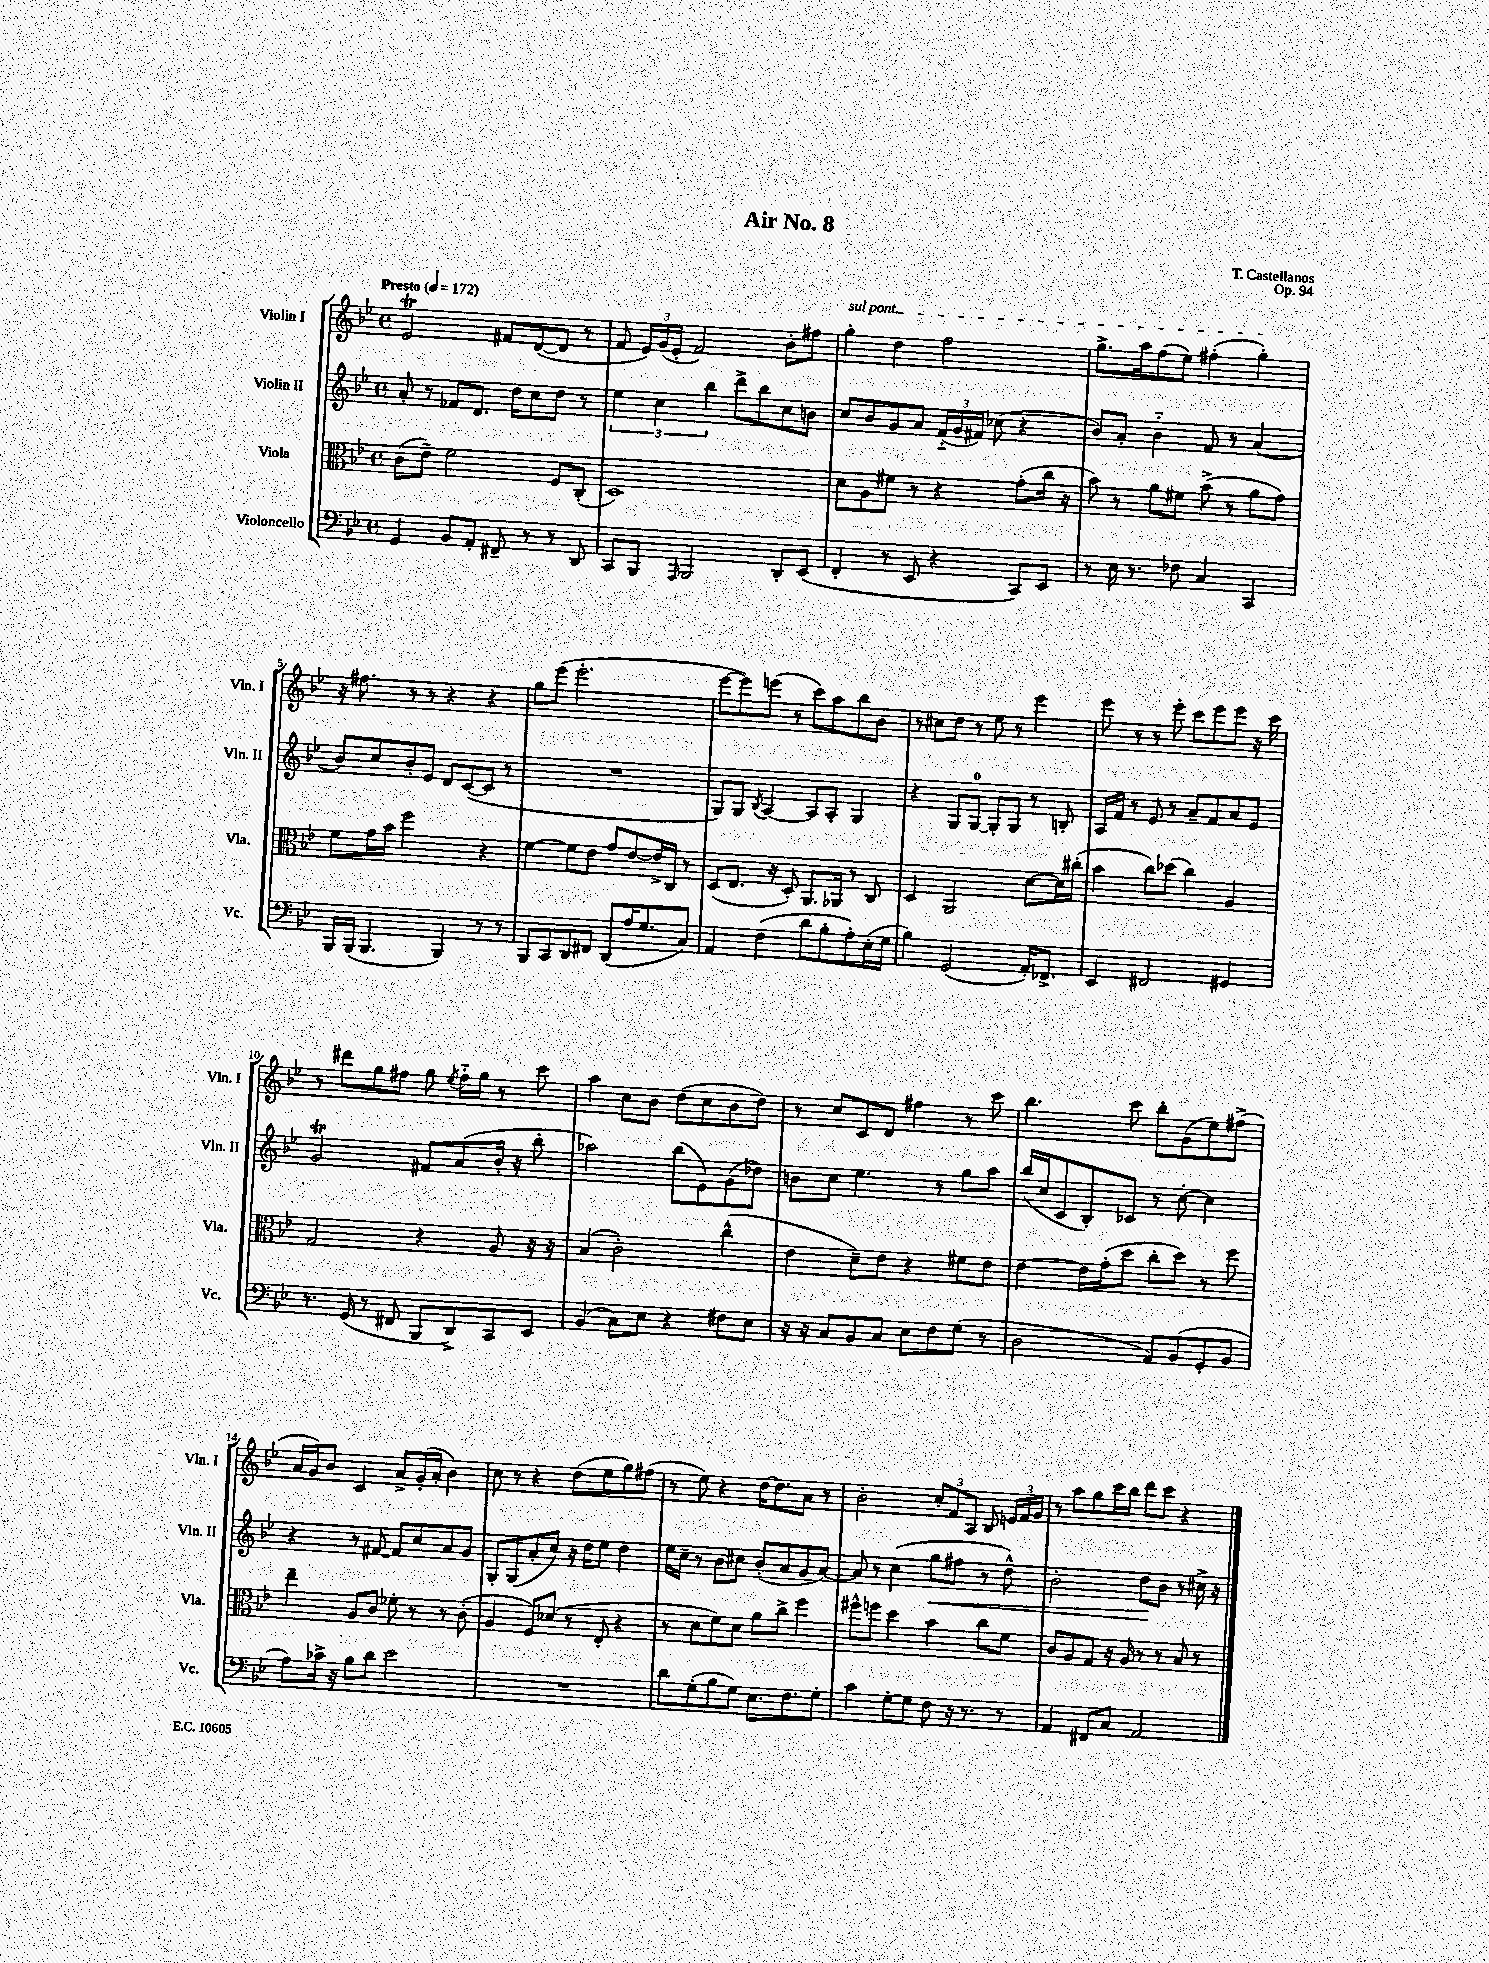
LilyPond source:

\header { title = "Air No. 8" composer = "T. Castellanos" opus = "Op. 94" }
<<
\new StaffGroup <<
\new Staff = "s0" \with { instrumentName = "Violin I" shortInstrumentName = "Vln. I" } {
    \clef treble \key bes \major \defaultTimeSignature \time 4/4 \tempo "Presto" 4 = 172
    \autoBeamOff ees'2\trill fis'8[ d'8~( d'8] r8 |
    f'8 \tuplet 3/2 { ees'16[) g'16( ees'16]-. } f'2) bes'8[-. fis''8] |
    \once \override TextSpanner.bound-details.left.text = \markup { \italic "sul pont." } g''4-.\startTextSpan d''4 f''2 |
    g''8.[-> a''16 f''8( ees''8]) fis''4-.( g''4-.\stopTextSpan) |
    r16 fis''8. r8 r8 r4 r4 |
    g''8[ ees'''8]( ees'''2.-. |
    ees'''8[~ ees'''8) e'''8]( r8 c'''8[) a''8 bes''8 bes'8] |
    r8 cis''8[ d''8] r8 ees''8 r8 ees'''4 |
    ees'''8 r8 r8 ees'''8-. c'''8[ ees'''8 ees'''8] r16 c'''16 |
    r8 dis'''8[ g''8 fis''8] g''8 \acciaccatura { ees''8 } fis''16[-_ g''16] r8 c'''8 |
    a''4 c''8[ bes'8] d''8[( c''8 bes'8 d''8]) |
    r8 c''8[ c'8 d'8] fis''4 r8 c'''8 |
    bes''4. c'''8 bes''8[-. g'8( ees''8) fis''8]->( |
    a'16[ g'16) bes'8] c'4 a'8[-> g'16-.( a'16]-. bes'4) |
    c''8 r8 r4 d''8[( ees''8 g''8) fis''8]( |
    r8 ees''8) r4 d''16[~ d''8. a'8] r8 |
    bes'2-. \tuplet 3/2 { c''8[-. f'8 a8] } bes8 \tuplet 3/2 { e'16[ f'16 g'16] } |
    r8 a''8[ g''8 c'''16 bes''16] d'''8[ c'''8] r4 \bar "|." |
}
\new Staff = "s1" \with { instrumentName = "Violin II" shortInstrumentName = "Vln. II" } {
    \clef treble \key bes \major \defaultTimeSignature \time 4/4
    \autoBeamOff a'8-. r8 fes'8[ d'8.] d''16[ c''8 d''8] r8 |
    \tuplet 3/2 { ees''4 c''4 bes''4 } d'''8[-> bes''8 c''8 b'8] |
    c''8[ bes'8 g'8 a'8] \tuplet 3/2 { f'16[-_( g'16 fis'16]) } ces''8( r4 |
    bes'8[) a'8]-. bes'4-_ f'8 r8 a'4( |
    bes'8[) c''8 bes'8-. ees'8] d'8[ c'8~( c'8] r8 |
    R1 |
    g8[) g8] \acciaccatura { bes8 } a4~ a8[ a8]-. g4 |
    r4 g8[ g8]-0~ g8[-. g8] r8 b8-. |
    a16[ f'16] r8 ees'8 r8 a'8[-- f'8 a'8 ees'8] |
    g'2\trill fis'8[ a'8( bes'16]-. r16 bes''8-. |
    aes''2) bes''8[( ees'8) g'8( des''8]) |
    b'8[ c''8] ees''4. r8 g''8[ a''8] |
    bes''16[( c''16 c'8 bes8-.) ces'8] r8 c''8~-. c''4 |
    r4 r8 fis'8~ fis'8[ c''8 a'8 g'8] |
    g8[-. g8( a'8-. c''8]) r16 d''16[ ees''8] d''4 |
    ees''16[ c''16]-- r8 bes'8[ cis''8] bes'8[-.( a'8 g'8 a'8]~) |
    a'8 r8 c''4( g''8[\< fis''8] r8 d''8-^) |
    bes'2-. d''8[\! bes'8] r8 cis''16-> r16 \bar "|." |
}
\new Staff = "s2" \with { instrumentName = "Viola" shortInstrumentName = "Vla." } {
    \clef alto \key bes \major \defaultTimeSignature \time 4/4
    \autoBeamOff c'8[( ees'8]--) f'2 f8[ c8]-.( |
    d1) |
    d'8[ a8 fis'8] r8 r4 g'8[-.( c''16] r16 |
    bes'8) r8 a'8[ fis'8] bes'8->( r8 a'8[ g'8]) |
    f'8[ g'16 bes'16] f''2 r4 |
    f'4~ f'8[ ees'8] g'8[ ees'8~ ees'16-> c16] r8 |
    d8[( ees8.] r16 d8-.) a,8.[ aes,16] r8 c8 |
    d4 a,2 d'8[~ d'16 cis''16]-.( |
    bes'4 c''8[) des''8]( c''4) a4 |
    g2 r4 a8 r16 r16 |
    bes4( c'2-.) c''4-^( |
    ees'4 d'8[--) ees'8] r4 fis'8[ ees'8] |
    ees'4~ ees'16[ g'16-.( d''8] c''8[-. d''8]) r8 f''8 |
    ees''4-- a8[ c'8] fes'8-. r8 r8 c'8-.( |
    a4 f8[) des'8]( r8 ees8-. r4 |
    r8 d'8[ f'8) d'8] a'8[ c''8]-> f''4 |
    fis''8[-^ f''8] d''4 bes'4 c''8[ f'8] |
    c'8[ a8 g8] r16 a16 r8 r8 bes8 r8 \bar "|." |
}
\new Staff = "s3" \with { instrumentName = "Violoncello" shortInstrumentName = "Vc." } {
    \clef bass \key bes \major \defaultTimeSignature \time 4/4
    \autoBeamOff g,4 bes,8[ a,8]-. fis,8-- r8 r8 d,8 |
    c,8[ bes,,8] \grace { a,,16 } bes,,2 d,8[-. ees,8]( |
    f,4-. r8 ees,8 r4 c,8[) ees,8] |
    r8 ees16 r8. fes8 c4 c,4 |
    bes,,16[ bes,,16]( bes,,4. bes,,4) r8 r8 |
    bes,,8[ c,8 d,8 fis,8] d,8[( a16 g8. c8]) |
    a,4 f4( d'8[ bes8-. a8-.) ees16-.( g16] |
    bes4) g,2( a,16[-.) fes,8.]-> |
    ees,4 fis,2 gis,4 |
    r8. g,16( r8 fis,8 bes,,8[ d,8->) c,8 ees,8] |
    bes,4( c8[) ees8] r4 fis8[ ees8] |
    r16 r16 c8[ bes,8 c8] ees8[ f8 g8]( r8 |
    d2 a,8[) bes,8( g,8-. bes,8] |
    a8[) ces'16]-> r16 bes8[ d'8] ees'2 |
    R1 |
    d'8[ g8-.( bes8 g8]) ees8.[ f8. g8]-. |
    c'4 g8[~-. g8] f8 r16 r8. r8 |
    a,4 fis,8[ c8] a,2 \bar "|." |
}
>>
>>
